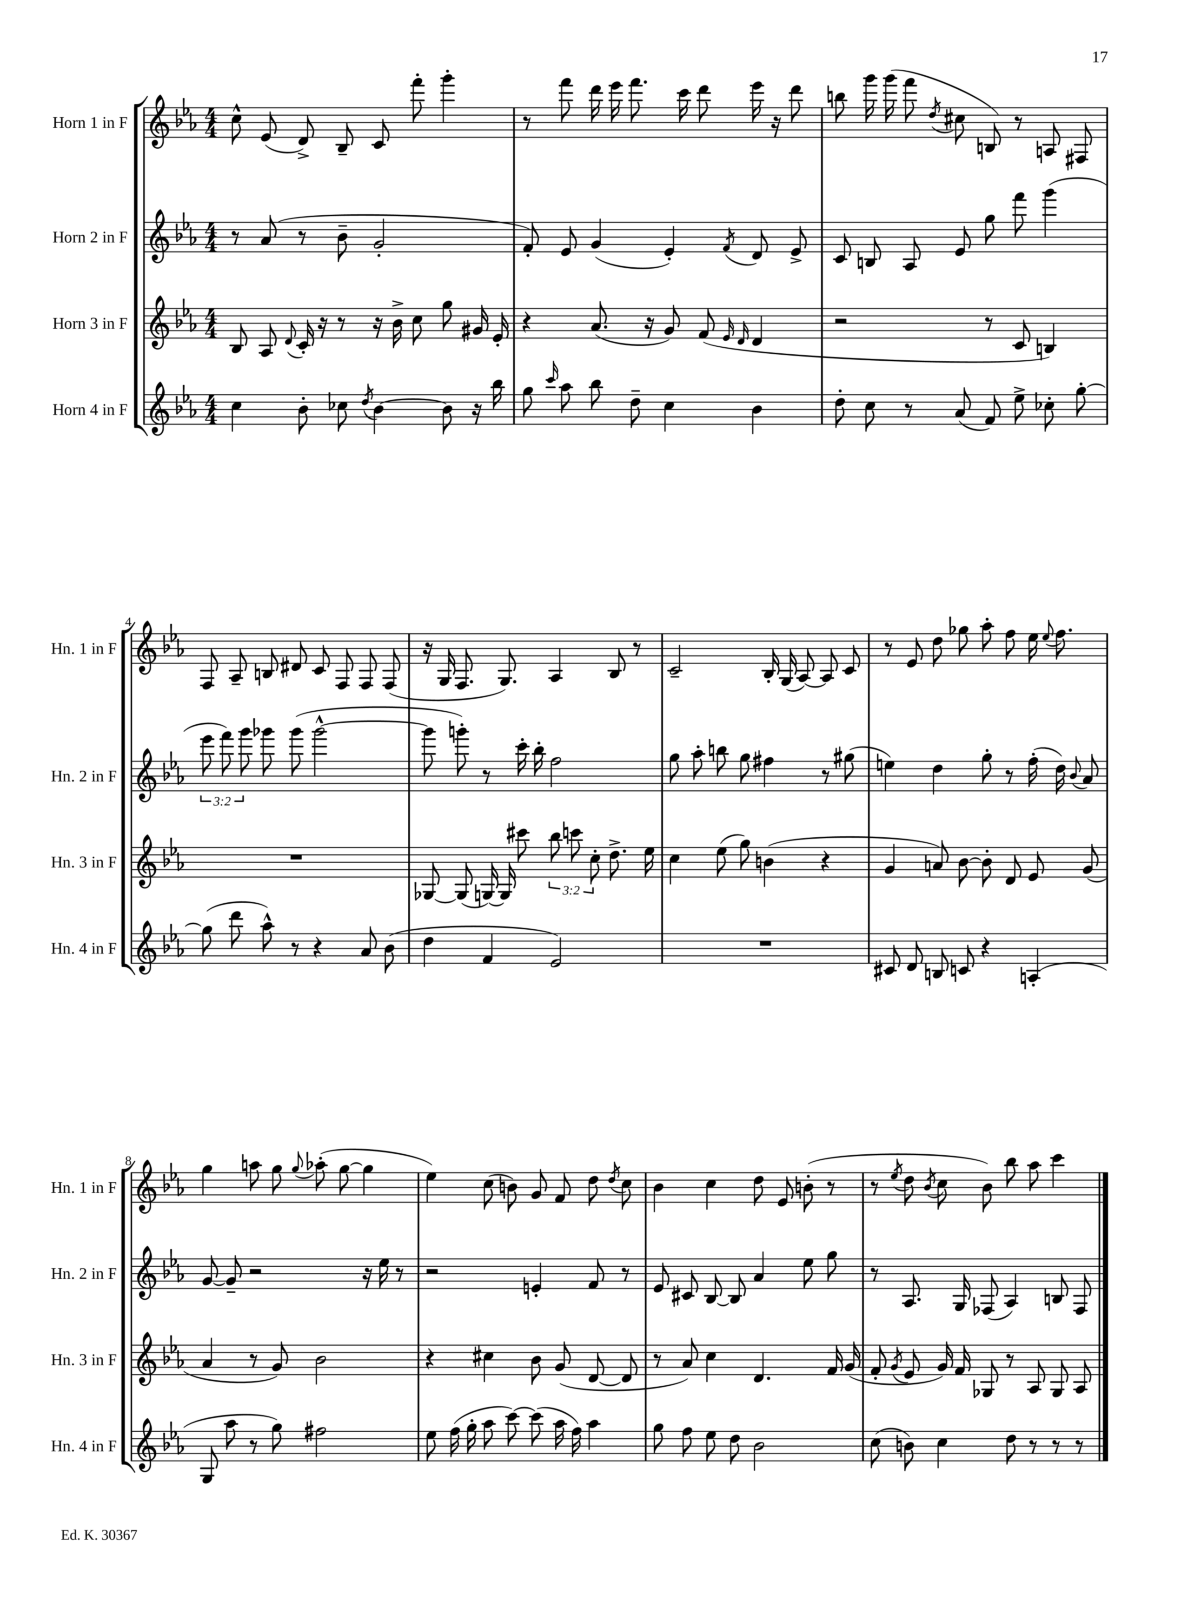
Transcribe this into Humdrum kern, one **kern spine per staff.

**kern	**kern	**kern	**kern
*part4	*part3	*part2	*part1
*staff4	*staff3	*staff2	*staff1
*I"Horn 4 in F	*I"Horn 3 in F	*I"Horn 2 in F	*I"Horn 1 in F
*I'Hn. 4 in F	*I'Hn. 3 in F	*I'Hn. 2 in F	*I'Hn. 1 in F
*clefG2	*clefG2	*clefG2	*clefG2
*k[b-e-a-]	*k[b-e-a-]	*k[b-e-a-]	*k[b-e-a-]
*M4/4	*M4/4	*M4/4	*M4/4
=1	=1	=1	=1
4cc\	8B-/	8r	8cc^^\
.	8A-/	(8a-/	(8e-/
.	8qqd/	.	.
8b-'\	16c'/	8r	8d^/)
.	16r	.	.
8cc-X\	8r	8b-~\	8B-~/
8qdd/	.	.	.
[4b-\	16r	2g'/	8c/
.	16b-^\	.	.
.	8cc\	.	8fff'\
8b-\]	8gg\	.	4ggg'\
16r	16g#X/	.	.
16bb-\	16e-'/	.	.
=2	=2	=2	=2
8gg\	4r	8f'/)	8r
16qqccc/	.	.	.
8aa-\	.	8e-/	8fff\
8bb-\	(8.a-/	(4g/	16ddd\
.	.	.	16eee-\
8dd~\	.	.	8.fff\
.	16r	.	.
4cc\	8g/)	4e-'/)	.
.	.	.	16ccc\
.	(8f/	.	8ddd\
.	16qqe-/	.	.
.	16qqd/	8qf/	.
4b-\	4d/	8d/	16eee-\
.	.	.	16r
.	.	8e-^/	8ddd\
=3	=3	=3	=3
8dd'\	2r	8c/	8bbn\
8cc\	.	8Bn/	16ggg\
.	.	.	(16ggg\
8r	.	8A-/	8fff\
.	.	.	8qdd/
(8a-/	.	8e-/	8cc#X\
8f/)	8r	8gg\	8Bn/)
8ee-^\	8c/	8fff\	8r
8cc-X'\	4Bn/)	(4ggg\	8An/
[8gg'\	.	.	8F#X/
!!LO:LB:g=z
=4	=4	=4	=4
(8gg\]	1r	12eee-\	8F/
.	.	12fff\)	.
8ddd\	.	.	8A-~/
.	.	12ggg\	.
8aa-^^\)	.	8ggg-X\	8Bn/
8r	.	(8ggg-\	8d#X/
4r	.	[2ggg-^^\	8c/
.	.	.	8F/
8a-/	.	.	8F/
(8b-\	.	.	(8F/
=5	=5	=5	=5
4dd\	[8G-X/	8ggg-\]	16r
.	.	.	16G/
.	(8G-/]	8gggn'\)	8.F/
4f/	[16Gn/)	8r	.
.	16G/]	.	8.G/)
.	8ccc#X\	16ccc'\	.
.	.	16bb-'\	.
2e-/)	12bb-\	2ff\	4A-/
.	12cccn\	.	.
.	12cc'\	.	.
.	8.dd^\	.	8B-/
.	.	.	8r
.	16ee-\	.	.
=6	=6	=6	=6
1r	4cc\	8gg\	2c~/
.	.	8aa-'\	.
.	(8ee-\	8bbn\	.
.	8gg\)	8gg\	.
.	(4bn\	4ff#X\	16B-'/
.	.	.	(16G/
.	.	.	[8A-/)
.	4r	8r	8A-/]
.	.	(8gg#X\	8c/
=7	=7	=7	=7
8c#X/	4g/	4een\)	8r
8d/	.	.	8e-/
8Bn/	8an/)	4dd\	8dd\
8cn/	[8b-\	.	8gg-X\
4r	8b-'\]	8gg'\	8aa-'\
.	8d/	8r	8ff\
(4An'/	8e-/	(16ff'\	16ee-\
.	.	.	8qqee-/
.	.	16dd\)	8.ff\
.	.	8qqb-/	.
.	(8g/	8a-/	.
!!LO:LB:g=z
=8	=8	=8	=8
8G/	4a-/	[8g/	4gg\
8aa-\	.	8g~/]	.
8r	8r	2r	8aan\
8gg\)	8g/)	.	8gg\
.	.	.	8qqgg/
2ff#X\	2b-\	.	(8aa-X'\
.	.	.	[8gg\
.	.	16r	4gg\]
.	.	16ee-\	.
.	.	8r	.
=9	=9	=9	=9
8ee-\	4r	2r	4ee-\)
(16ff\	.	.	.
16gg'\	.	.	.
8aa-\	4cc#X\	.	(8cc\
[8ccc\)	.	.	8bn\)
(8ccc\]	8b-\	4en'/	8g/
16aa-\	(8g/	.	8f/
16ff\)	.	.	.
4aa-\	[8d/	8f/	8dd\
.	.	.	8qdd/
.	8d/]	8r	8cc\
=10	=10	=10	=10
8gg\	8r	8e-/	4b-\
8ff\	8a-/)	8c#X/	.
8ee-\	4cc\	[8B-/	4cc\
8dd\	.	8B-/]	.
2b-\	4.d/	4a-/	8dd\
.	.	.	8e-/
.	.	8ee-\	(8bn'\
.	16f/	8gg\	8r
.	(16g/	.	.
=11	=11	=11	=11
(8cc\	8f'/	8r	8r
.	8qg/	.	8qee-/
8bn\)	8e-/	8.A-/	8dd\
.	.	.	8qb-/
4cc\	16g/)	.	8cc\
.	16f/	16G/	.
.	8G-X/	(8F-X/	8b-\)
8dd\	8r	4A-/)	8bb-\
8r	8A-/	.	8aa-\
8r	8G-/	8Bn/	4ccc\
8r	8A-/	8F-/	.
==	==	==	==
*-	*-	*-	*-
